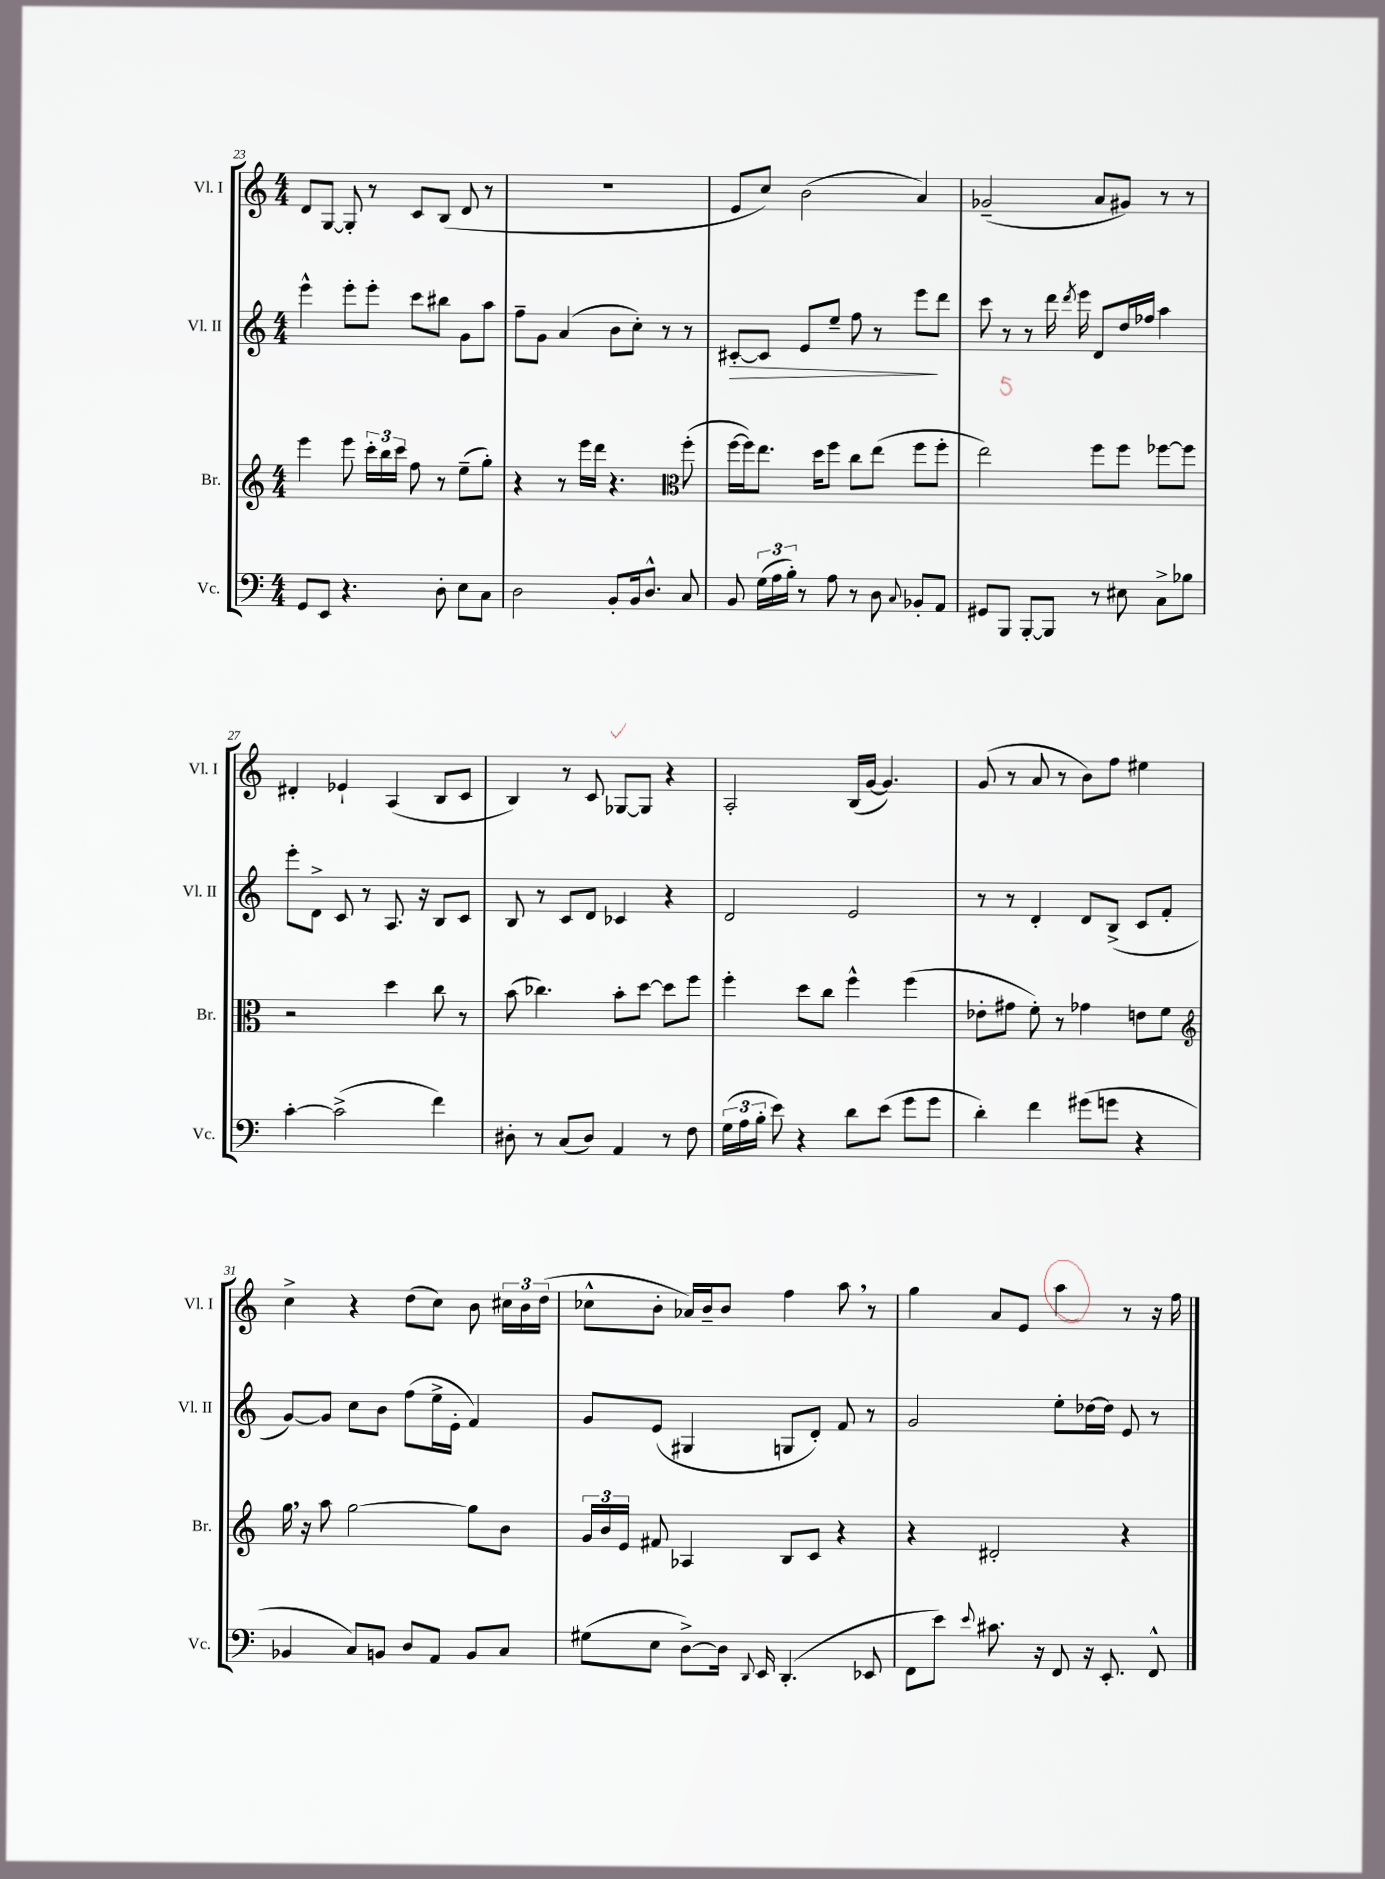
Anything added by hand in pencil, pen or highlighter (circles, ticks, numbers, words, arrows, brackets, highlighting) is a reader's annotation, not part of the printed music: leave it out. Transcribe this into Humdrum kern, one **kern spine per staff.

**kern	**kern	**kern	**dynam	**kern
*part4	*part3	*part2	*part2	*part1
*staff4	*staff3	*staff2	*staff2	*staff1
*I"Vc.	*I"Br.	*I"Vl. II	*	*I"Vl. I
*I'Vc.	*I'Br.	*I'Vl. II	*	*I'Vl. I
*clefF4	*clefG2	*clefG2	*	*clefG2
*k[]	*k[]	*k[]	*	*k[]
*M4/4	*M4/4	*M4/4	*	*M4/4
=23	=23	=23	=23	=23
8GG/L	4eee\	4eee^^\	.	8d/L
8EE/J	.	.	.	[8G/J
4.r	8eee\	8eee'\L	.	8G'/]
.	24ccc'\LL	8eee'\J	.	8r
.	24bb\	.	.	.
.	24ccc\JJ	.	.	.
.	8ff\	8ccc\L	.	8c/L
8D'\	8r	8bb#X\J	.	(8B/J
8E\L	(8ee~\L	8g\L	.	8d/
8C\J	8gg'\J)	8aa\J	.	8r
=24	=24	=24	=24	=24
2D\	4r	8ff~\L	.	1r
.	.	8g\J	.	.
.	8r	(4a/	.	.
.	16eee\LL	.	.	.
.	16ddd\JJ	.	.	.
8BB'/L	4.r	8b\L	.	.
16BB/k	.	8cc'\J)	.	.
8.D^^/J	.	.	.	.
.	.	8r	.	.
*	*clefC3	*	*	*
8C/	(8ff'\	8r	.	.
=25	=25	=25	=25	=25
!	!	!	!LO:HP:b	!
8BB/	[16ff\LL	[8c#X'/L	>	8e/L
.	16ff\J])	.	.	.
(24G\LL	8.ee\J	8c#/J]	.	8cc/J)
24A\	.	.	.	.
24B'\JJ)	.	.	.	.
8r	.	8e/L	.	(2b\
.	16dd\KL	.	.	.
8A\	8ff\J	8ee~/J	.	.
8r	8cc\L	8ff\	.	.
8D\	(8ee\J	8r	.	.
8qqC/	.	.	.	.
8BB-X'/L	8ff\L	8eee\L	.	4a/)
8AA/J	8ff'\J	8ddd\J	]	.
=26	=26	=26	=26	=26
8GG#X/L	2ee\)	8ccc\	.	(2g-X~/
8BBB/J	.	8r	.	.
[8BBB'/L	.	8r	.	.
8BBB/J]	.	16ddd\	.	.
.	.	8qddd/	.	.
.	.	16eee\	.	.
8r	8ff\L	8d/L	.	8a/L
8E#X\	8ff\J	16dd/L	.	8g#X/J)
.	.	16ff-X/JJ	.	.
8C^\L	[8ff-X\L	4aa\	.	8r
8B-X\J	8ff-\J]	.	.	8r
!!LO:LB:g=z
=27	=27	=27	=27	=27
[4c'\	2r	8eee'\L	.	4d#X'/
.	.	8d^\J	.	.
(2c^\]	.	8c/	.	4e-X`/
.	.	8r	.	.
.	4dd\	8.A/	.	(4A/
.	.	16r	.	.
4f\)	8cc\	8B/L	.	8B/L
.	8r	8c/J	.	8c/J
=28	=28	=28	=28	=28
8D#X'\	(8b\	8B/	.	4B/)
8r	4.cc-X\)	8r	.	.
(8C/L	.	8c/L	.	8r
8D#/J)	.	8d/J	.	8c/
4AA/	8b'\L	4c-X/	.	[8G-X/L
.	[8dd\J	.	.	8G-/J]
8r	8dd\L]	4r	.	4r
8F\	8ff\J	.	.	.
=29	=29	=29	=29	=29
(24G\LL	4ff'\	2d/	.	2A'/
24A\	.	.	.	.
24B'\JJ	.	.	.	.
8e\)	.	.	.	.
4r	8dd\L	.	.	.
.	8cc\J	.	.	.
8d\L	4ff^^\	2e/	.	(16B/LL
.	.	.	.	[16g/JJ
(8e\J	.	.	.	4.g/])
8g\L	(4ff\	.	.	.
8g\J	.	.	.	.
=30	=30	=30	=30	=30
4d'\)	8e-X'\L	8r	.	(8g/
.	8g#X\J	8r	.	8r
4f\	8f'\)	4d'/	.	8a/
.	8r	.	.	8r
(8g#X\L	4g-X\	8d/L	.	8b\L)
8gn\J	.	(8B^/J	.	8ff\J
4r	8en\L	8c/L	.	4ee#X\
.	8f\J	8f'/J	.	.
!!LO:LB:g=z
=31	=31	=31	=31	=31
*	*clefG2	*	*	*
4BB-X/	16gg,\	[8g/L)	.	4cc^\
.	16r	.	.	.
.	8aa\	8g/J]	.	.
8C/L)	[2gg\	8cc\L	.	4r
8BBn/J	.	8b\J	.	.
8D/L	.	(8ff\L	.	(8dd\L
8AA/J	.	16ee^\L	.	8cc\J)
.	.	16e'\JJ	.	.
8BB/L	8gg\L]	4f/)	.	8b\
8C/J	8b\J	.	.	24cc#X\LL
.	.	.	.	24b\
.	.	.	.	(24dd\JJ
=32	=32	=32	=32	=32
(8G#X\L	24g/LL	8g/L	.	8cc-X^^\L
.	24b/	.	.	.
.	24e/JJ	.	.	.
8E\J	8f#X/	(8e/J	.	8b'\J
[8D^\L)	4A-X/	4G#X/	.	16a-X/LL)
.	.	.	.	16b~/J
16D\Jk]	.	.	.	8b/J
8qqDD/	.	.	.	.
16EE/	.	.	.	.
(4.DD'/	8B/L	8Gn/L	.	4ff\
.	8c/J	8d'/J)	.	.
.	4r	8f/	.	8aa,\
8EE-X/	.	8r	.	8r
=33	=33	=33	=33	=33
8FF\L	4r	2g/	.	4gg\
8e\J)	.	.	.	.
8qqe/	.	.	.	.
8.c#X\	2d#X'/	.	.	8a/L
.	.	.	.	8e/J
16r	.	.	.	.
8FF/	.	8ee'\L	.	4aa\
16r	.	[16dd-X\L	.	.
8.EE'/	.	16dd-\JJ]	.	.
.	4r	8e/	.	8r
8FF^^/	.	8r	.	16r
.	.	.	.	16ff\
==	==	==	==	==
*-	*-	*-	*-	*-
